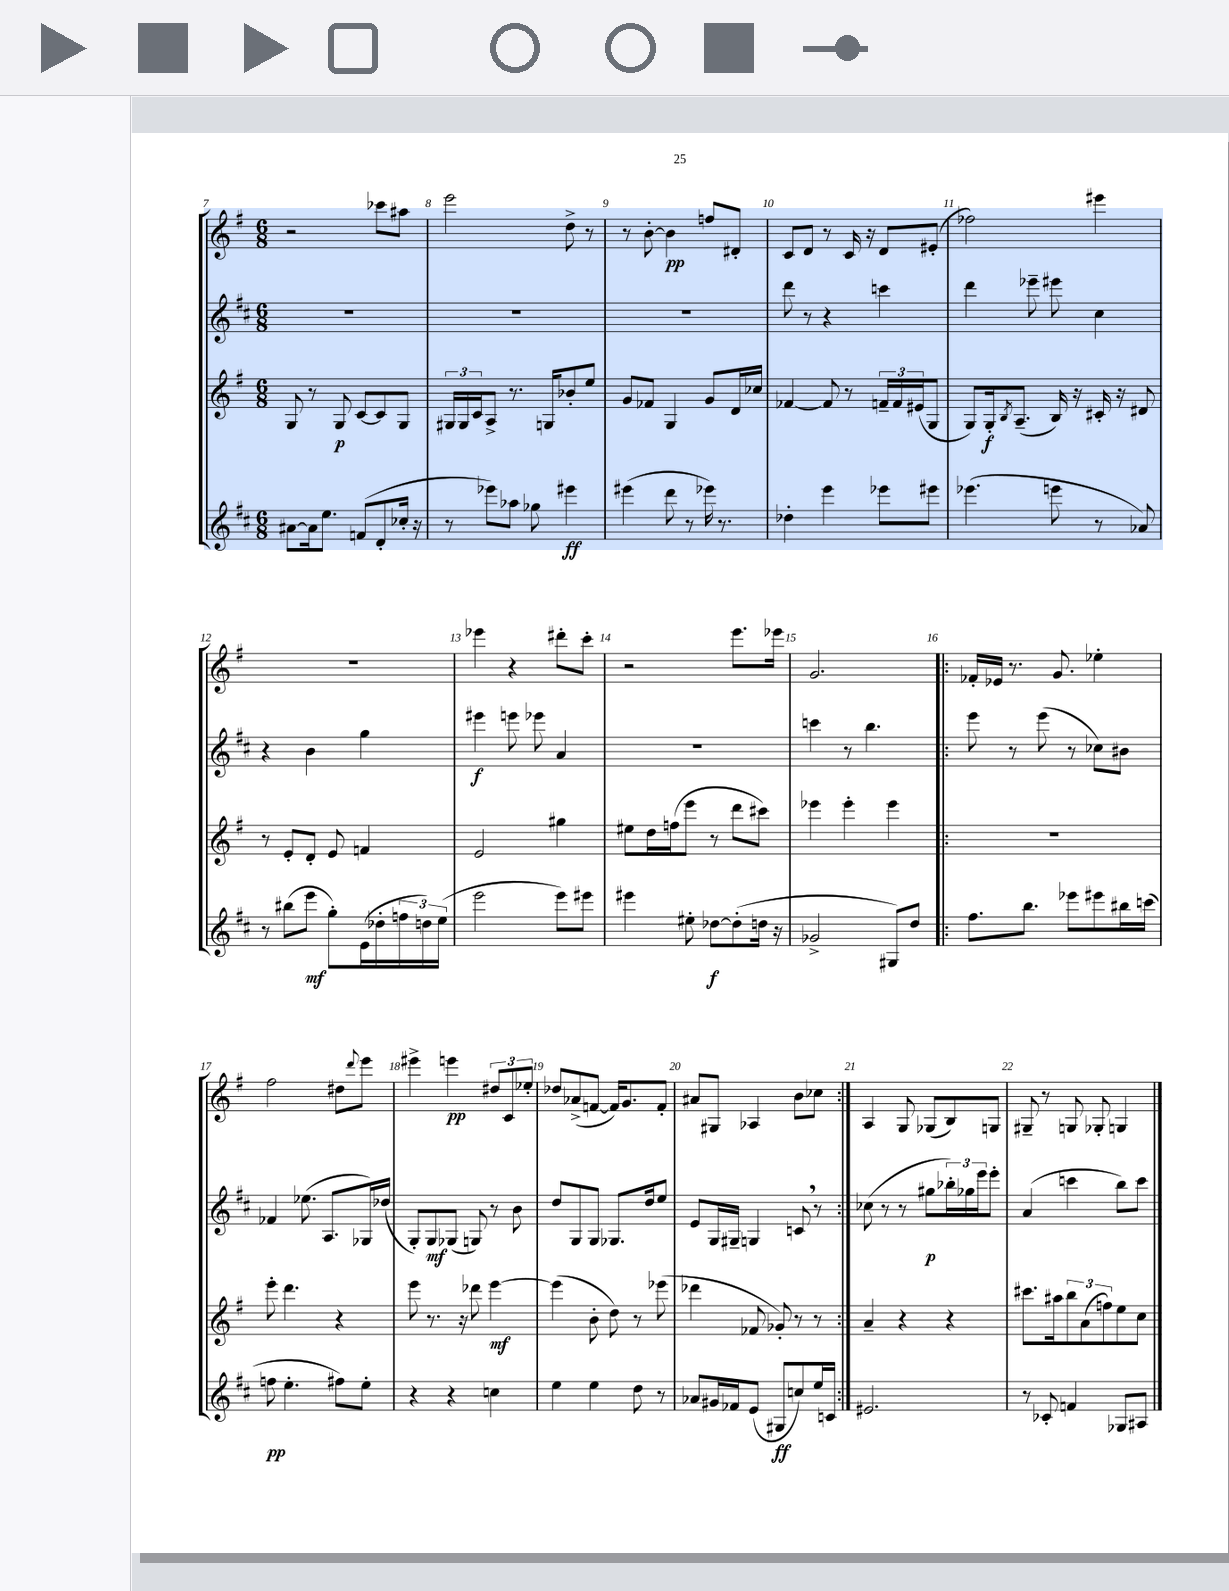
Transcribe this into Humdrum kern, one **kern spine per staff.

**kern	**dynam	**kern	**dynam	**kern	**dynam	**kern	**dynam
*part4	*part4	*part3	*part3	*part2	*part2	*part1	*part1
*staff4	*staff4	*staff3	*staff3	*staff2	*staff2	*staff1	*staff1
*clefG2	*	*clefG2	*	*clefG2	*	*clefG2	*
*k[f#c#]	*	*k[f#]	*	*k[f#c#]	*	*k[f#]	*
*M6/8	*	*M6/8	*	*M6/8	*	*M6/8	*
=7	=7	=7	=7	=7	=7	=7	=7
[8a#X\L	.	8G/	.	2.r	.	2r	.
16a#\k]	.	8r	.	.	.	.	.
8.ee\J	.	.	.	.	.	.	.
.	.	8G/	p	.	.	.	.
(8fn/L	.	[8c/L	.	.	.	.	.
8d'/	.	8c/]	.	.	.	8ccc-X\L	.
16cc-X'/Jk	.	8G/J	.	.	.	8aa#X\J	.
16r	.	.	.	.	.	.	.
=8	=8	=8	=8	=8	=8	=8	=8
8r	.	24G#X/LL	.	2.r	.	2eee\	.
.	.	24G#/	.	.	.	.	.
.	.	24c/J	.	.	.	.	.
8eee-X\L)	.	8A^/J	.	.	.	.	.
8aa-X\J	.	8.r	.	.	.	.	.
8gg-X\	.	.	.	.	.	.	.
.	.	16Gn/KL	.	.	.	.	.
4eee#X\	ff	8b-X'/	.	.	.	8dd^\	.
.	.	8ee/J	.	.	.	8r	.
=9	=9	=9	=9	=9	=9	=9	=9
(4eee#X\	.	8g/L	.	2.r	.	8r	.
.	.	8f-X/J	.	.	.	[8b'\	.
8ddd\	.	4G/	.	.	.	4b\]	pp
8r	.	.	.	.	.	.	.
16eee-X\)	.	8g/L	.	.	.	8ffn/L	.
8.r	.	.	.	.	.	.	.
.	.	16d/L	.	.	.	8d#X'/J	.
.	.	16cc-X/JJ	.	.	.	.	.
=10	=10	=10	=10	=10	=10	=10	=10
4dd-X'\	.	[4f-X/	.	8ddd\	.	8c/L	.
.	.	.	.	8r	.	8d/J	.
4eee\	.	8f-/]	.	4r	.	8r	.
.	.	8r	.	.	.	16c/	.
.	.	.	.	.	.	16r	.
8eee-X\L	.	24fn~/LL	.	4cccn\	.	8d/L	.
.	.	24f/	.	.	.	.	.
.	.	(24e#X/J	.	.	.	.	.
8eee#X\J	.	8G/J	.	.	.	(8e#X'/J	.
=11	=11	=11	=11	=11	=11	=11	=11
(4.eee-X\	.	8G/L)	.	4ddd\	.	2ff-X\)	.
.	.	16G'/k	f	.	.	.	.
.	.	8qB/	.	.	.	.	.
.	.	(8.A~/J	.	.	.	.	.
.	.	.	.	8eee-X~\	.	.	.
8eeen\	.	16B/)	.	8eee#X\	.	.	.
.	.	16r	.	.	.	.	.
8r	.	16c#X'/	.	4cc#\	.	4eee#X\	.
.	.	16r	.	.	.	.	.
8a-X/)	.	8d#X/	.	.	.	.	.
!!LO:LB:g=z
=12	=12	=12	=12	=12	=12	=12	=12
8r	.	8r	.	4r	.	2.r	.
(8bb#X\L	.	8e'/L	.	.	.	.	.
8eee\J	mf	8d'/J	.	4b\	.	.	.
8gg'\L)	.	8e/	.	.	.	.	.
(16e\L	.	4fn/	.	4gg\	.	.	.
16dd-X'\	.	.	.	.	.	.	.
24ffn\	.	.	.	.	.	.	.
24ddn\)	.	.	.	.	.	.	.
(24ee\JJ	.	.	.	.	.	.	.
=13	=13	=13	=13	=13	=13	=13	=13
2eee\	.	2e/	.	4eee#X\	f	4eee-X\	.
.	.	.	.	8eeen\	.	4r	.
.	.	.	.	8eee-X\	.	.	.
8eee\L)	.	4gg#X\	.	4a/	.	8ddd#X'\L	.
8eee#X\J	.	.	.	.	.	8ccc'\J	.
=14	=14	=14	=14	=14	=14	=14	=14
4eee#X\	.	8ee#X\L	.	2.r	.	2r	.
.	.	16dd\L	.	.	.	.	.
.	.	(16ffn\J	.	.	.	.	.
8ee#X'\	.	8eee\J	.	.	.	.	.
[8dd-X\L	f	8r	.	.	.	.	.
(8dd-'\]	.	8ddd\L	.	.	.	8.eee\L	.
16ddn\Jk	.	8ccc#X\J)	.	.	.	.	.
16r	.	.	.	.	.	16eee-X\Jk	.
=15	=15	=15	=15	=15	=15	=15	=15
2g-X^/	.	4eee-X\	.	4cccn\	.	2.g/	.
.	.	4eee-'\	.	8r	.	.	.
.	.	.	.	4.bb\	.	.	.
8G#X/L)	.	4eee-\	.	.	.	.	.
8dd/J	.	.	.	.	.	.	.
=16!|:	=16!|:	=16!|:	=16!|:	=16!|:	=16!|:	=16!|:	=16!|:
8.ff#\L	.	2.r	.	8eee\	.	16f-X'/LL	.
.	.	.	.	.	.	16e-X/JJ	.
.	.	.	.	8r	.	8.r	.
8.bb\J	.	.	.	.	.	.	.
.	.	.	.	(8eee\	.	.	.
.	.	.	.	.	.	8.g/	.
8eee-X\L	.	.	.	8r	.	.	.
8eee#X\	.	.	.	8cc-X\L)	.	4ee-X'\	.
16bb#X\L	.	.	.	8b#X\J	.	.	.
(16cccn\JJ	.	.	.	.	.	.	.
!!LO:LB:g=z
=17	=17	=17	=17	=17	=17	=17	=17
8ffn\	pp	8eee'\	.	4f-X/	.	2ff#\	.
4.ee'\	.	4.ddd\	.	.	.	.	.
.	.	.	.	(8.ee-X\	.	.	.
.	.	.	.	8.A/L	.	.	.
8ff#X\L)	.	4r	.	.	.	8dd#X\L	.
.	.	.	.	.	.	8qqddd/	.
8ee'\J	.	.	.	16G-X/L)	.	8eee\J	.
.	.	.	.	(16dd-X/JJ	.	.	.
=18	=18	=18	=18	=18	=18	=18	=18
4r	.	8eee\	.	8G'/L)	.	4eee#X^\	.
.	.	8.r	.	8G/	mf	.	.
4r	.	.	.	(8G-X/J	.	4eeen\	pp
.	.	16r	.	.	.	.	.
.	.	8ddd-X\	.	8Gn/)	.	.	.
4ccn\	.	[4eee\	mf	8r	.	12dd#X/L	.
.	.	.	.	.	.	12c/	.
.	.	.	.	8b\	.	.	.
.	.	.	.	.	.	12ee-X'/J	.
=19	=19	=19	=19	=19	=19	=19	=19
4ee\	.	(4eee\]	.	8dd/L	.	8dd-X/L	.
.	.	.	.	8G/	.	(8a-X^/	.
4ee\	.	8b'\	.	8G/J	.	[8fn/J	.
.	.	8dd\)	.	8.G-X/L	.	16f/KL])	.
.	.	.	.	.	.	8.g/	.
8dd\	.	8r	.	.	.	.	.
.	.	.	.	16dd/k	.	.	.
8r	.	(8eee-X\	.	8ee/J	.	8f'/J	.
=20	=20	=20	=20	=20	=20	=20	=20
8a-X/L	.	4ddd-X\	.	8e/L	.	8a#X/L	.
16g#X/L	.	.	.	16G/L	.	8G#X/J	.
16f-X/J	.	.	.	16G#X~/JJ	.	.	.
(8e/J	.	8f-X/	.	4Gn/	.	4A-X/	.
8G#X/L	ff	8g-X'/)	.	.	.	.	.
8ccn/)	.	8r	.	8cn,/	.	8b\L	.
16ee/L	.	8r	.	8r	.	8cc-X\J	.
16cn/JJ	.	.	.	.	.	.	.
=21:|!	=21:|!	=21:|!	=21:|!	=21:|!	=21:|!	=21:|!	=21:|!
2.e#X/	.	4a~/	.	(8cc-X\	.	4A/	.
.	.	.	.	8r	.	.	.
.	.	4r	.	8r	.	8G/	.
.	.	.	.	8gg#X\L	p	(8G-X/L	.
.	.	4r	.	24bb-X'\L)	.	8B/)	.
.	.	.	.	24gg-X\	.	.	.
.	.	.	.	24eee\J	.	.	.
.	.	.	.	8eee'\J	.	8Gn/J	.
=22	=22	=22	=22	=22	=22	=22	=22
8r	.	8.ccc#X\L	.	(4a/	.	8G#X~/	.
8c-X'/	.	.	.	.	.	8r	.
.	.	16aa#X\k	.	.	.	.	.
4fn/	.	12bb\	.	4cccn\	.	8Gn/	.
.	.	(12a\	.	.	.	.	.
.	.	.	.	.	.	8G-X'/	.
.	.	12ffn\)	.	.	.	.	.
8G-X/L	.	8ee\	.	8bb\L)	.	4Gn/	.
8A#X/J	.	8cc\J	.	8ccc\J	.	.	.
==	==	==	==	==	==	==	==
*-	*-	*-	*-	*-	*-	*-	*-
